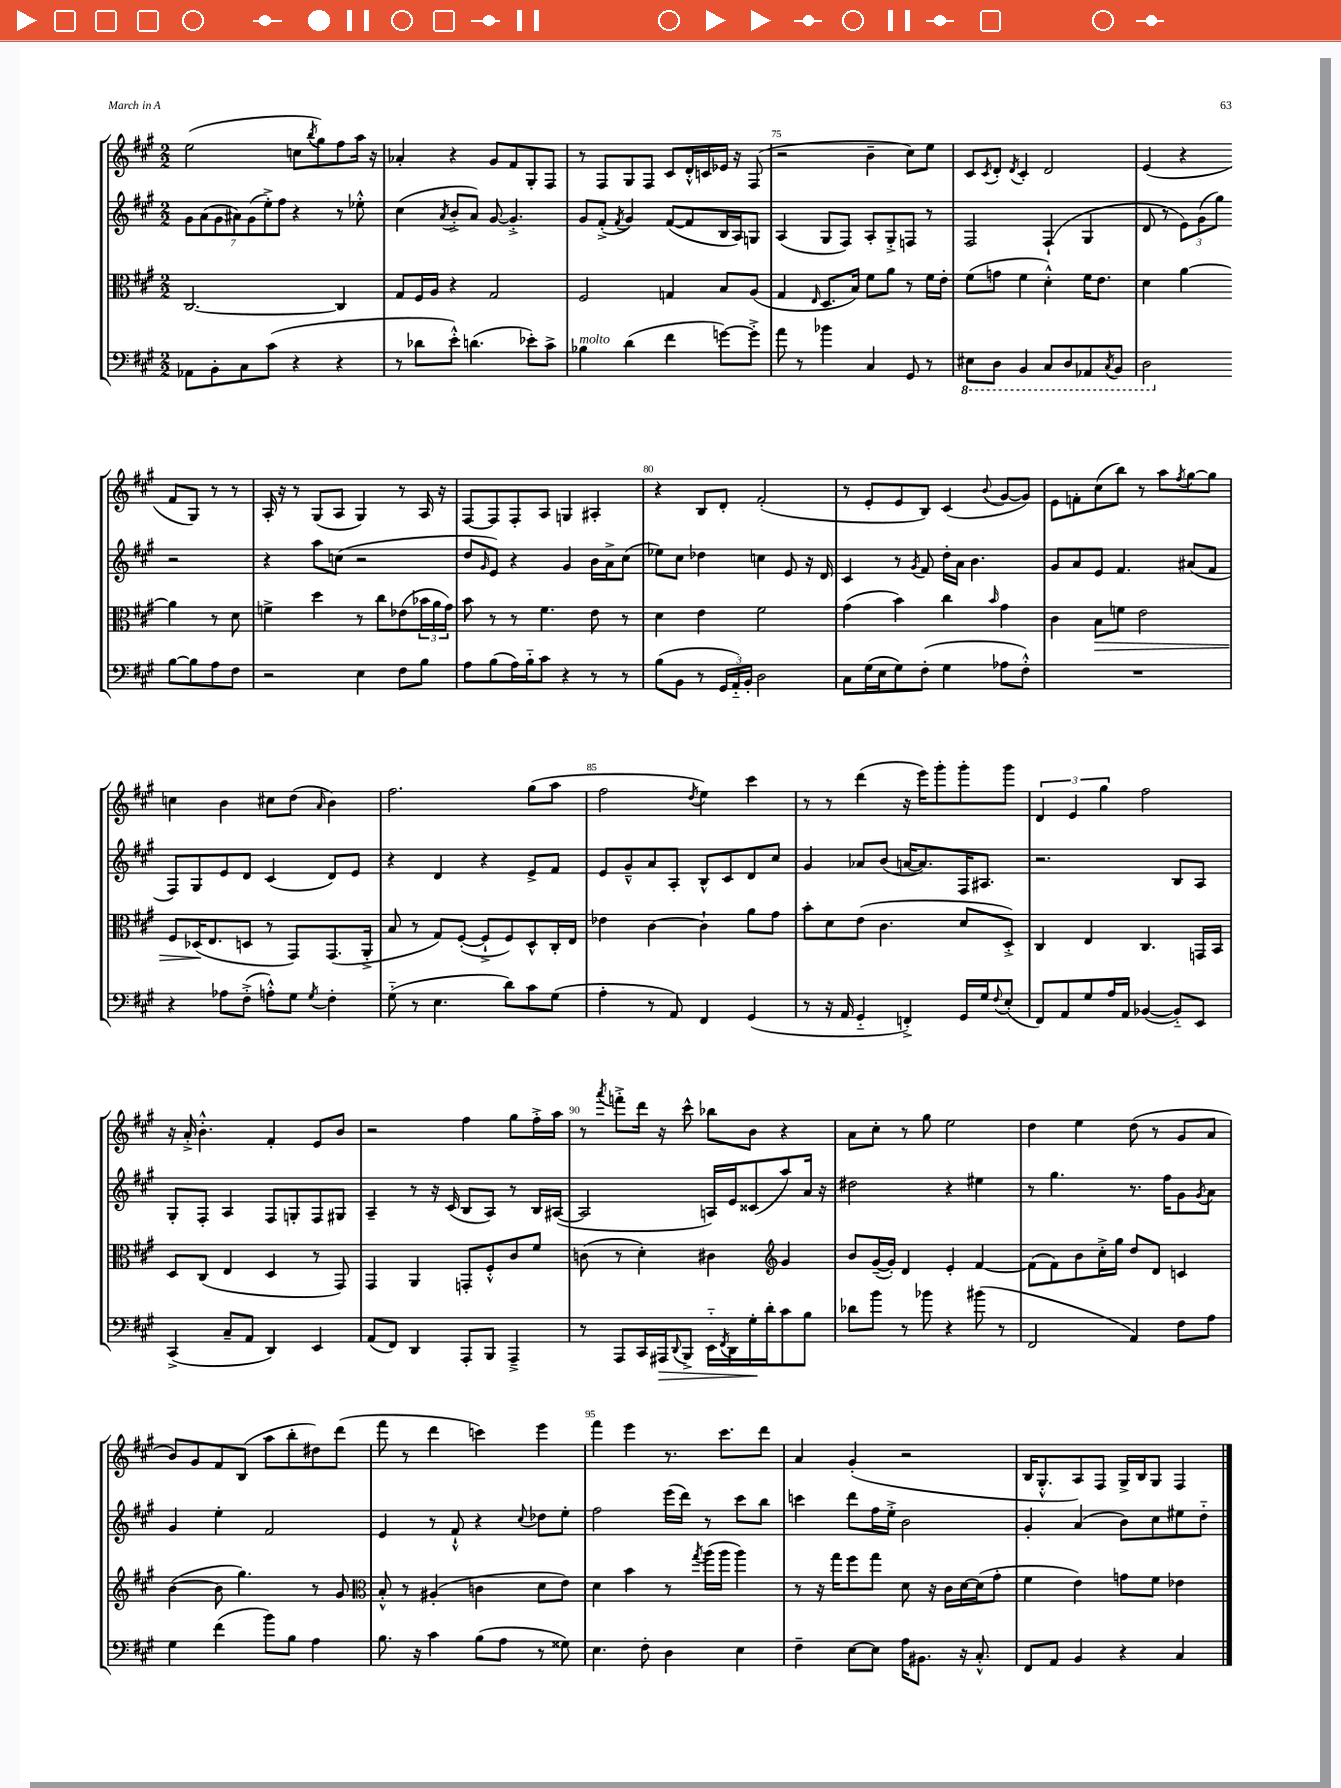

**kern	**kern	**kern	**kern
*staff4	*staff3	*staff2	*staff1
*clefF4	*clefC3	*clefG2	*clefG2
*k[f#c#g#]	*k[f#c#g#]	*k[f#c#g#]	*k[f#c#g#]
*M2/2	*M2/2	*M2/2	*M2/2
8AA-	[2.C#	14g#	(2ee
.	.	(14a	.
8BB'	.	.	.
.	.	14g#	.
.	.	14a#)	.
8C#	.	.	.
.	.	(14g#	.
.	.	14ee'^)	.
(8c#	.	.	.
.	.	14ff#	.
4r	.	4r	8cc
.	.	.	8qbb
.	.	.	8gg#)
4r	4C#]	8r	8ff#
.	.	8ee-'^^	16aa
.	.	.	16r
=	=	=	=
8r	8G#	(4cc#	4a-'
8d-	16F#	.	.
.	16A	.	.
.	.	8qa	.
8e'^^)	4r	8b'^	4r
(4.d	.	8a)	.
.	2G#	[8g#	8g#
.	.	4.g#'^]	8f#
8e-')	.	.	8G#'
8c#^	.	.	8F#
=	=	=	=
4B-	2F#	8g#	8r
.	.	(8f#'^	8F#
.	.	8qf#	.
(4d	.	4g#)	8G#
.	.	.	8F#
4f#	4G	([8f#	8c#
.	.	8f#]	16d'^^
.	.	.	16c
[8g)	8B	16B	16e-
.	.	16A)	16r
8g'^]	(8A	8G	(8F#
=	=	=	=
8a	4G#	(4A	2r
8r	.	.	.
.	16qqE	.	.
4b-	8.D	8G#	.
.	.	8F#)	.
.	16B)	.	.
4C#	8f#	8A'	4b~
.	8a	8G#'^	.
8GG#	8r	8F	8cc#)
8r	16f#	8r	8ee
.	16e'	.	.
=	=	=	=
8EE#	(8f#	2F#	8c#
.	.	.	8qc#
8DD	8g	.	8d'
.	.	.	8qd
4BBB	4f#	.	4c#'
8CC#	4d'^^)	(4F#`	2d
8DD	.	.	.
8AAA-	16f#	4G#	.
.	8.e	.	.
8qCC#	.	.	.
8BBB	.	.	.
=	=	=	=
2DD	4d	8d	(4e
.	.	8r	.
.	[4a	12e)	4r
.	.	(12g#	.
.	.	12gg#)	.
[8B	4a]	2r	8f#
8B]	.	.	8G#)
8A	8r	.	8r
8F#	8d	.	8r
=	=	=	=
2r	4f^	4r	16A'
.	.	.	16r
.	.	.	8r
.	4dd	8aa	(8G#
.	.	(8cc	8A
4E	8r	2r	4G#)
.	8cc#	.	.
8F#	(8e-	.	8r
8B	24b-	.	16A
.	24a	.	.
.	.	.	16r
.	24g#)	.	.
=	=	=	=
8A	8b	8dd	[8F#
.	.	16qqg#	.
(8B	8r	8e)	8F#]
16A)	8r	4r	8F#'
16B'~	.	.	.
8c#	4.f#	.	8A
4r	.	4g#	4G
8r	8e	16b	4A#'
.	.	16a^	.
8r	8r	(8cc#	.
=	=	=	=
(8B	4d	8ee-)	4r
8BB	.	8cc#	.
8r	4e	4dd-	8B
24GG#	.	.	8d'
24AA'~)	.	.	.
24BB'	.	.	.
2D	2f#	4cc	(2f#'
.	.	8e	.
.	.	16r	.
.	.	16d	.
=	=	=	=
8C#	(4g#	4c#	8r
(16G#	.	.	8e'
16E	.	.	.
8G#)	4b)	8r	8e
.	.	8qg#	.
(8F#'	.	8f#	8B)
4G#	4cc#	16dd'	(4c#
.	.	16a	.
.	.	4.b	.
.	16qqb	.	8qqb
8A-	4g#	.	[8g#
8F#'^^)	.	.	8g#])
=	=	=	=
1r	4c#	8g#	8e
.	.	8a	8f'
.	8B	8e	(8cc#
.	8f	4.f#	8bb)
.	2e	.	8r
.	.	.	8aa
.	.	.	8qff#
.	.	(8a#	[8gg#
.	.	8f#	8gg#]
=	=	=	=
4r	8F#	8F#)	4cc
.	(16D-	8G#	.
.	8.E	.	.
8A-	.	8e	4b
(8F#'^	8D	8d	.
8A'^^)	8r	(4c#	8cc#
8G#	8GG#)	.	(8dd
8qG#	.	.	16qqa
4F#'	(8.GG#	8d)	4b)
.	.	8e	.
.	16AA'^	.	.
=	=	=	=
(8G#'~	8B	4r	2.ff#
8r	8r	.	.
4.E	8G#)	4d	.
.	([8F#'	.	.
.	8F#`^]	4r	.
8d)	8F#)	.	.
8c#	8D^^	8e^	(8gg#
(8G#	16C#'	8f#	8aa
.	16E	.	.
=	=	=	=
4A'	4e-	8e	2ff#
.	.	8g#~^^	.
8r	[4c#	8a	.
8AA)	.	8A'	.
.	.	.	8qdd
4FF#	4c#`]	8B^^	4ee)
.	.	8c#	.
(4GG#	8a	8d	4ccc#
.	8g#	8cc#	.
=	=	=	=
8r	8b'	4g#	8r
16r	8d	.	8r
16AA	.	.	.
4GG#'~	(8e	8a-	(4ddd
.	4.c#	(8b	.
4FF'^)	.	[16a	16r
.	.	8.a])	16eee)
.	.	.	8ggg#'
16GG#	8d	16F#	8ggg#'
16G#	.	8.A#	.
8qqF#	.	.	.
(8E'	8D'^)	.	8ggg#
=	=	=	=
8FF#)	4C#	2.r	6d
8AA	.	.	.
.	.	.	6e
8G#	4E	.	.
.	.	.	6gg#
16A	.	.	.
16AA	.	.	.
([4BB-	4.C#	.	2ff#
8BB-'~])	.	8B	.
8EE	16GG	8A	.
.	16BB	.	.
=	=	=	=
(4CC#^	8D	8G#'	16r
.	.	.	16a'^
.	(8C#	8F#'	4.b'^^
8C#~	4E	4A	.
8AA	.	.	.
4DD)	4D	8F#	4f#'
.	.	8G'	.
4EE	8r	8F#	8e
.	8GG#)	8G#	8b
=	=	=	=
(8AA	4GG#	4A~	2r
8FF#)	.	.	.
4DD	4AA	8r	.
.	.	16r	.
.	.	(16c#	.
8AAA'	8GG'	8B	4ff#
8BBB	8F#'^^	8A)	.
4AAA~^	8c#	8r	8gg#
.	8f#	16B	16ff#'^
.	.	([16A#	16aa
=	=	=	=
8r	(8c	2A#]	8r
.	.	.	8qaaa
8AAA	8r	.	8fff'^
16CC#	4d')	.	16ddd
16AAA#	.	.	16r
8qqDD	.	.	.
8BBB^	.	.	8ccc#^^
16EE'~	4c#	16A)	8bb-
8qFF#	.	.	.
16DD	.	16e	.
16G#'	.	(8c##	8b
16d'	.	.	.
*	*clefG2	*	*
8c#	4g#	8aa)	4r
8B	.	16a	.
.	.	16r	.
=	=	=	=
8d-	8b	2dd#	8a
8b	([16g#~	.	8cc#'
.	16g#'])	.	.
8r	4d	.	8r
8b-	.	.	8gg#
4r	4e'	4r	2ee
(8b#	[4f#	4ee#	.
8r	.	.	.
=	=	=	=
2FF#	(8f#]	8r	4dd
.	8f#)	4.gg#	.
.	8b	.	4ee
.	16cc#'^	.	.
.	16gg#	.	.
4AA)	8dd	8.r	(8dd
.	8d	.	8r
.	.	16ff#	.
8F#	4c	8g#	8g#
.	.	8qg#	.
8A	.	8a	8a
=	=	=	=
4G#	([4b	4g#	8b)
.	.	.	8g#
(4f#	8b]	4ee'	8f#
.	4.gg#)	.	(8B
8b)	.	2f#	8aa
8B	.	.	8bb'
4A	8r	.	8dd#)
.	8g#	.	(8ddd
=	=	=	=
*	*clefC3	*	*
8.B	8B'^^	4e	8fff#
.	8r	.	8r
16r	.	.	.
4c#	(4A#'	8r	4ddd
.	.	8f#`^^	.
(8B	4c	4r	4ccc)
8A	.	.	.
.	.	8qqcc#	.
8r	8d	8dd-	4eee
8G##)	8e)	8ee'	.
=	=	=	=
4.E	4d	2ff#	4fff#
.	4b	.	4eee
8F#'	.	.	.
4D	8r	(16eee	8.r
.	.	16ddd)	.
.	8qgg#	.	.
.	(16aa	8r	.
.	16aa	.	8.ccc#
4E	4aa)	8ccc#	.
.	.	8bb	8ddd
=	=	=	=
4F#~	8r	4ccc	4a
.	16r	.	.
.	16gg#	.	.
[8E	8ff#	8ddd	(4g#'
8E]	8gg#	16ff#	.
.	.	16ee'^	.
16A	8d	2b	2r
8.BB#	.	.	.
.	16r	.	.
.	16c#	.	.
16r	[16d	.	.
8.C#'^^	(16d]	.	.
.	8g#'	.	.
=	=	=	=
8FF#	4f#	4g#'	16B
.	.	.	8.G#'^^
8AA	.	.	.
4BB	4e)	(4a	8A)
.	.	.	8F#
4r	8g	8b)	16G#^
.	.	.	16B
.	8f#	8cc#	8G#
4C#	4e-	8ee#	4F#
.	.	8dd'~	.
==	==	==	==
*-	*-	*-	*-
